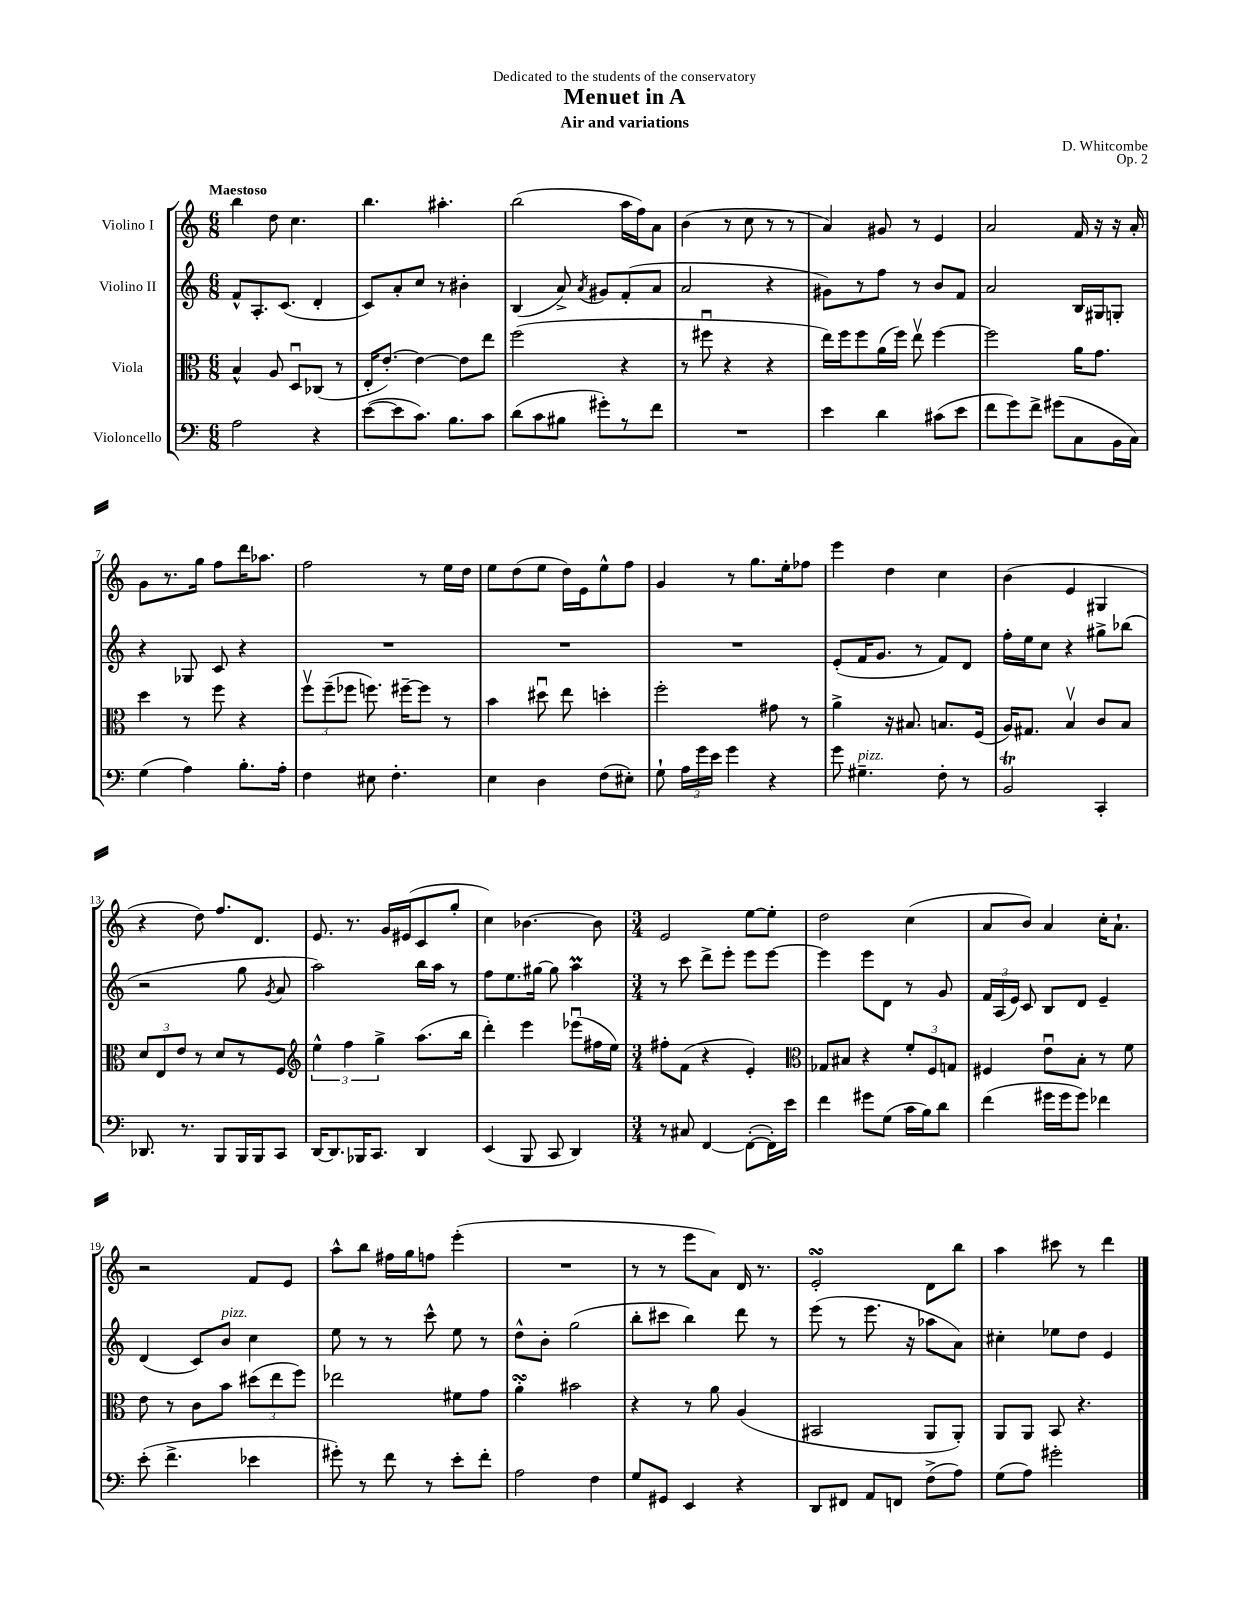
\header { title = "Menuet in A" composer = "D. Whitcombe" subtitle = "Air and variations" dedication = "Dedicated to the students of the conservatory" opus = "Op. 2" }
<<
\new StaffGroup <<
\new Staff = "s0" \with { instrumentName = "Violino I" } {
    \clef treble \key c \major \numericTimeSignature \time 6/8 \tempo "Maestoso"
    \autoBeamOff b''4 d''8 c''4. |
    b''4. ais''4.-. |
    b''2( a''16[ f''16) a'8] |
    b'4( r8 c''8 r8 r8 |
    a'4) gis'8 r8 e'4 |
    a'2 f'16 r16 r16 a'16-. |
    g'8[ r8. g''16] f''8[ d'''16 aes''8.] |
    f''2 r8 e''16[ d''16] |
    e''8[ d''8( e''8] d''16[) e'16 e''8-^ f''8] |
    g'4 r8 g''8.[ e''16-. fes''8] |
    e'''4 d''4 c''4 |
    b'4( e'4 gis4 |
    r4 d''8) f''8.[ d'8.] |
    e'8. r8. g'16[ eis'16( c'8 g''8]-. |
    c''4) bes'4.~ bes'8 |
    \numericTimeSignature \time 3/4 e'2 e''8[~ e''8]-. |
    d''2 c''4( |
    a'8[ b'8]) a'4 c''16[-. a'8.]-! |
    r2 f'8[ e'8] |
    a''8[-^ b''8] fis''16[ g''16 f''8] e'''4-.( |
    R2. |
    r8 r8 e'''8[ a'8]) d'16 r8. |
    e'2-.\turn d'8[ b''8] |
    a''4 cis'''8 r8 d'''4 \bar "|." |
}
\new Staff = "s1" \with { instrumentName = "Violino II" } {
    \clef treble \key c \major \numericTimeSignature \time 6/8
    \autoBeamOff f'8[-^ a8.-. c'8.]( d'4-. |
    c'8[) a'8-. c''8] r8 bis'4-. |
    b4( a'8->) \acciaccatura { a'8 } gis'8[ f'8-.( a'8] |
    a'2 r4 |
    gis'8[) r8 f''8] r8 b'8[ f'8] |
    a'2 b16[ gis16 g8]-. |
    r4 ges8 c'8 r4 |
    R2. |
    R2. |
    R2. |
    e'8[-.( f'16 g'8.] r8 f'8[) d'8] |
    f''16[-. e''16 c''8] r4 gis''8[-> bes''8]( |
    r2 g''8 \acciaccatura { g'8 } a'8 |
    a''2) b''16[ a''16] r8 |
    f''8[ e''8. gis''16]~ gis''8 a''4\prall |
    \numericTimeSignature \time 3/4 r8 c'''8 d'''8[-> e'''8]-. e'''8[ e'''8]~ |
    e'''4 e'''8[ d'8] r8 g'8 |
    \tuplet 3/2 { f'16[ a16( e'16]) } c'8 b8[ d'8] e'4-- |
    d'4( c'8[) b'8]^\markup { \italic "pizz." } c''4 |
    e''8 r8 r8 c'''8-^ e''8 r8 |
    d''8[-^ b'8]-. g''2( |
    b''8[-. cis'''8] b''4) d'''8 r8 |
    e'''8( r8 e'''8. r16 aes''8[ a'8]) |
    cis''4-. ees''8[ d''8] e'4 \bar "|." |
}
\new Staff = "s2" \with { instrumentName = "Viola" } {
    \clef alto \key c \major \numericTimeSignature \time 6/8
    \autoBeamOff b4-^ a8 d8[\downbow ces8]( r8 |
    e16[-. e'8.]~-.) e'4~ e'8[ e''8] |
    f''2( r4 |
    r8 fis''8\downbow r4 r4 |
    e''16[) f''16 f''8 a'16( f''16]) e''8\upbow f''4~ |
    f''2 a'16[ g'8.] |
    d''4 r8 f''8 r4 |
    \tuplet 3/2 { f''8[\upbow f''8--( fes''8] } f''8.) fis''16[~-- fis''8] r8 |
    b'4 dis''8\downbow e''8 d''4-. |
    f''2-. gis'8 r8 |
    a'4-> r16 bis8. b8.[ f16]( |
    a16[) gis8.] b4\upbow c'8[ b8] |
    \tuplet 3/2 { d'8[ e8 e'8] } r8 d'8[ r8 f8] |
    \clef treble \tuplet 3/2 { e''4-^ f''4 g''4-> } a''8.[( b''16] |
    d'''4-.) e'''4 ees'''8[\downbow( fis''16 e''16]) |
    \numericTimeSignature \time 3/4 fis''8[-. f'8]( r4 e'4-.) |
    \clef alto ges8[ bis8] r4 \tuplet 3/2 { f'8[-. f8 g8] } |
    fis4 e'8[\downbow b8]-. r8 f'8 |
    e'8 r8 c'8[ b'8] \tuplet 3/2 { dis''8[( e''8 f''8]) } |
    ees''2 fis'8[ g'8] |
    a'4-.\turn bis'2 |
    r4 r8 a'8 a4( |
    bis,2 a,8[ a,8]-.) |
    a,8[ a,8] b,8 r4. \bar "|." |
}
\new Staff = "s3" \with { instrumentName = "Violoncello" } {
    \clef bass \key c \major \numericTimeSignature \time 6/8
    \autoBeamOff a2 r4 |
    e'8[~( e'8 c'8.]) b8.[ c'8] |
    d'8[( c'8 bis8] gis'8[-.) r8 f'8] |
    R2. |
    e'4 d'4 cis'8[( e'8] |
    f'8[ g'8) f'8]-> gis'8[( c8 b,16 c16]) |
    g4( a4) b8.[-. a16]-. |
    f4 eis8 f4.-. |
    e4 d4 f8[( eis8]-.) |
    g8-! \tuplet 3/2 { a16[ g'16 e'16] } g'4 r4 |
    g'8 gis4.--^\markup { \italic "pizz." } f8-. r8 |
    b,2\trill c,4-. |
    des,8. r8. b,,8[ b,,16 b,,16 c,8] |
    d,16[~ d,8. bes,,16 c,8.] d,4 |
    e,4( b,,8 c,8 d,4) |
    \numericTimeSignature \time 3/4 r8 cis8 f,4~ f,8[~-.( f,16-.) e'16] |
    f'4 gis'8[ g8]( c'16[ b16) d'8] |
    f'4( gis'16[ gis'16 gis'8]) fes'4 |
    e'8-.( f'4.-> ees'4 |
    gis'8-.) r8 f'8 r8 e'8[-. f'8]-. |
    a2 f4 |
    g8[ gis,8] e,4 r4 |
    d,8[ fis,8] a,8[ f,8] f8[->( a8]) |
    g8[( a8]) gis'2-. \bar "|." |
}
>>
>>
